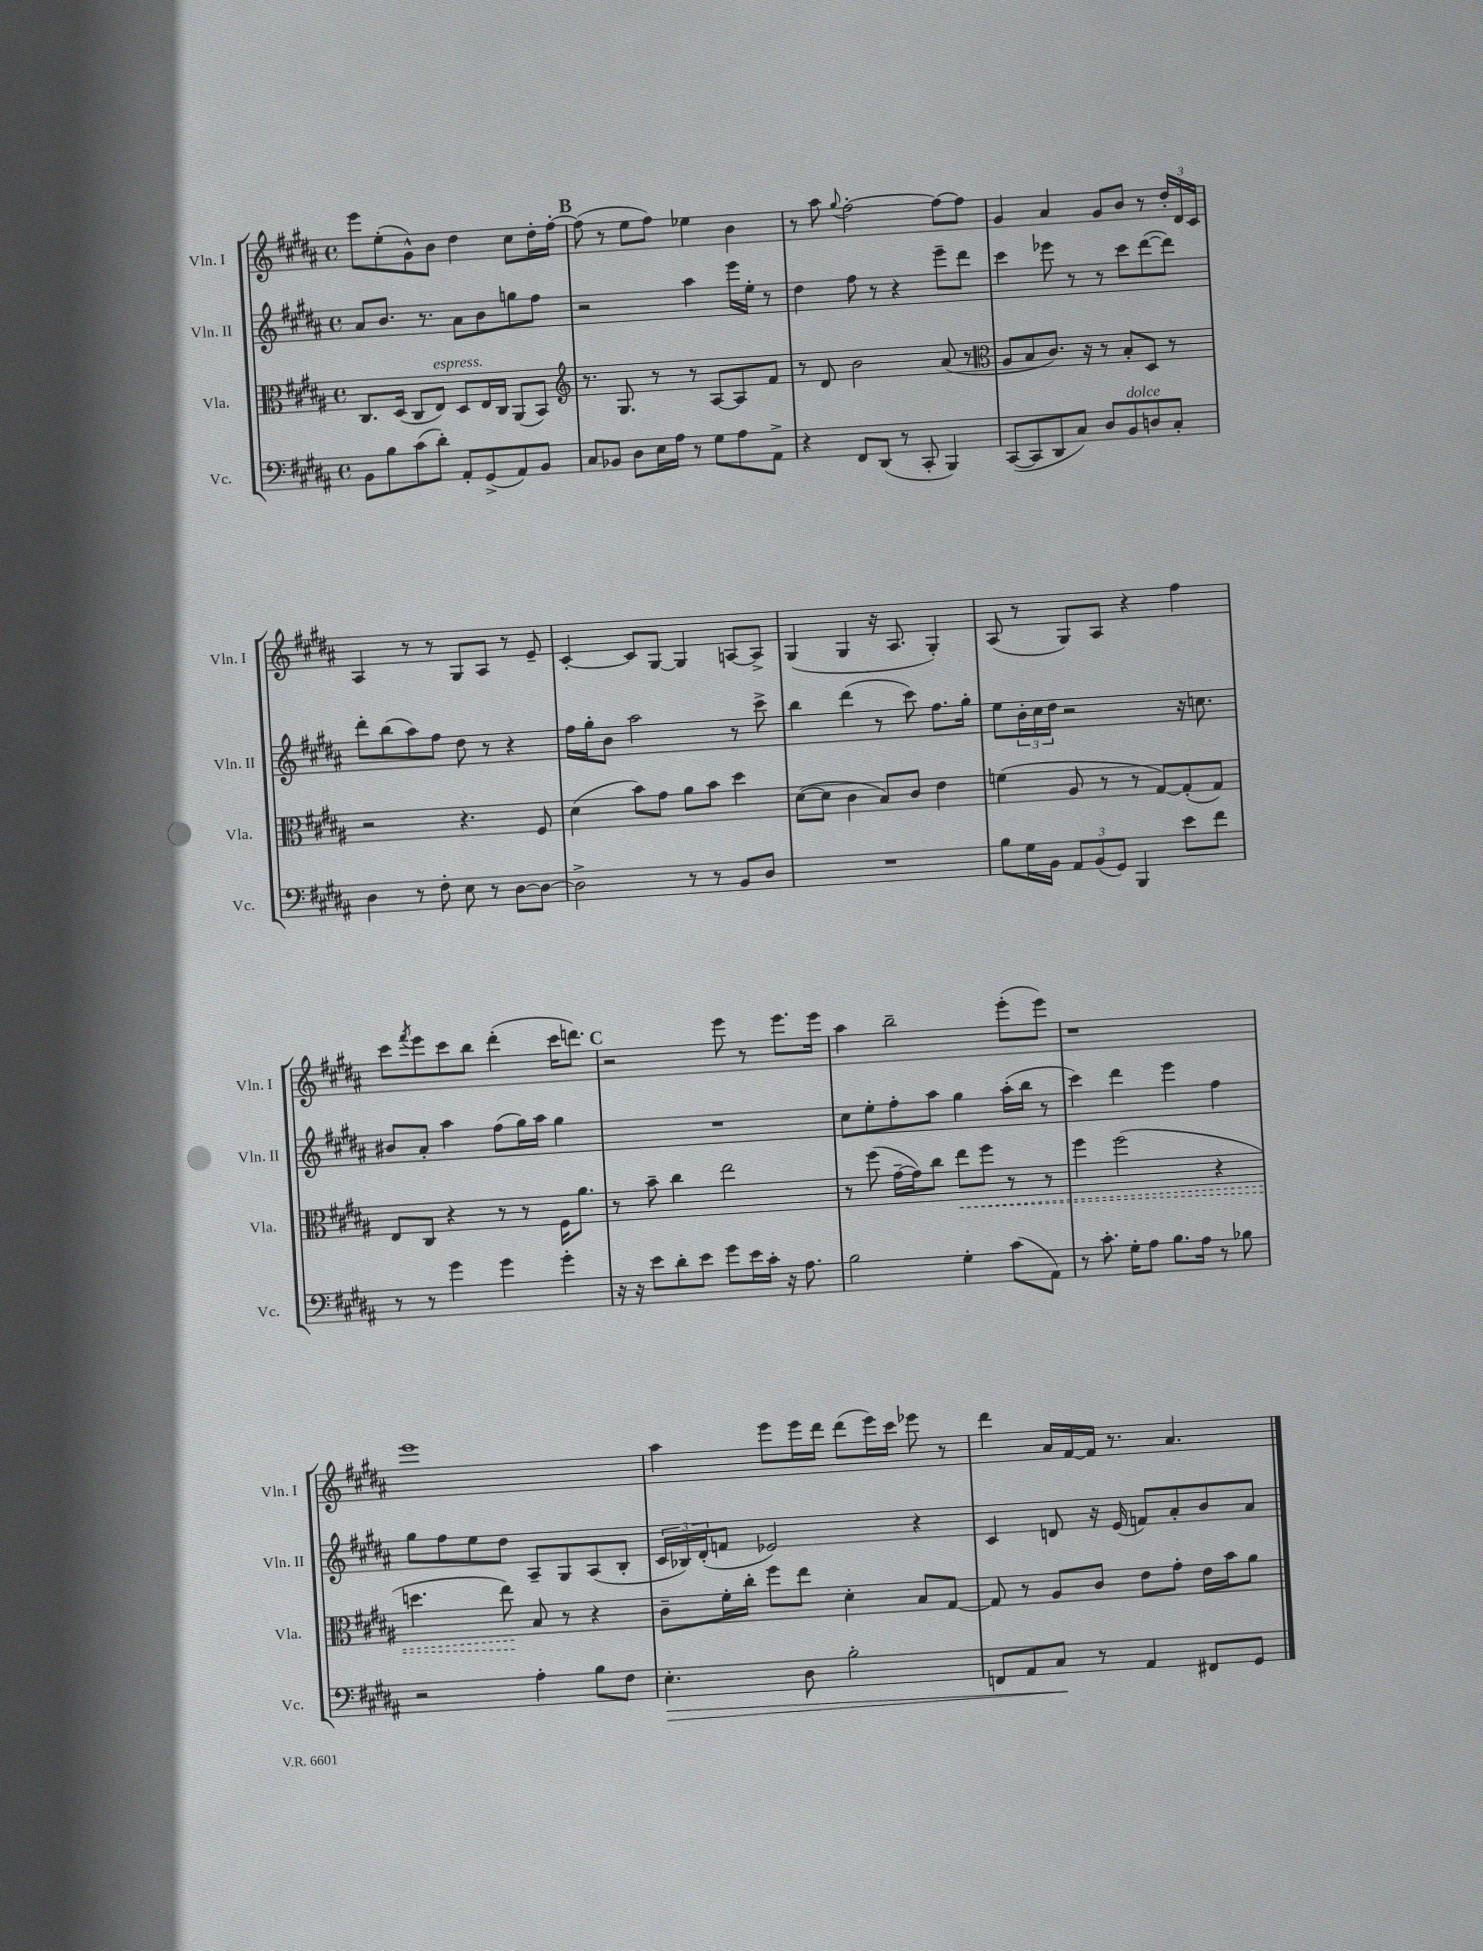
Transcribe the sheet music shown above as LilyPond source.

<<
\new StaffGroup <<
\new Staff = "s0" \with { instrumentName = "Vln. I" shortInstrumentName = "Vln. I" } {
    \clef treble \key b \major \defaultTimeSignature \time 4/4
    e'''8 e''8-.( gis'8-^) b'8 dis''4 cis''8 dis''16-. fis''16~-. |
    \mark \markup { \bold "B" } fis''8( r8 e''8 fis''8) ees''4 b'4 |
    r8 ais''8 \appoggiatura { gis''8 } fis''2~-. fis''8~ fis''8 |
    gis'4 ais'4 gis'8 b'8 r8 \tuplet 3/2 { dis''16-. dis'16 cis'16 } |
    ais4 r8 r8 gis8 ais8 r8 e'8-- |
    cis'4~-. cis'8 gis8~ gis4 a8~ a8-> |
    gis4( gis4 r16 ais8. gis4-.) |
    ais8( r8 gis8) ais8 r4 fis''4 |
    cis'''8 \acciaccatura { fis'''8 } e'''8 cis'''8 b''8 dis'''4-.( cis'''16 d'''8.) |
    \mark \markup { \bold "C" } r2 e'''8 r8 e'''8. e'''16 |
    ais''4 b''2-- e'''8-.( e'''8) |
    r1 |
    e'''1 |
    ais''4 e'''8 e'''16 dis'''16 dis'''8( e'''16) cis'''16 ees'''8 r8 |
    dis'''4 ais'16 fis'16~ fis'16 r8. ais'4. \bar "|." |
}
\new Staff = "s1" \with { instrumentName = "Vln. II" shortInstrumentName = "Vln. II" } {
    \clef treble \key b \major \defaultTimeSignature \time 4/4
    ais'8 b'8. r8. ais'8 b'8 g''8 fis''8 |
    \mark \markup { \bold "B" } r2 ais''4 e'''16 e''16-. r8 |
    dis''4 fis''8 r8 r4 e'''8-- dis'''8 |
    cis'''4 ees'''8 r8 r8 cis'''8 dis'''8~( dis'''8) |
    dis'''8-. b''8( ais''8) fis''8 dis''8 r8 r4 |
    fis''16 gis''16-. b'8 ais''2 r8 cis'''8-> |
    b''4 dis'''4( r8 cis'''8) fis''8. gis''16-. |
    e''8 \tuplet 3/2 { b'16-. cis''16 dis''16 } r2 r16 c''8. |
    bis'8 ais'8-. ais''4 fis''8( gis''16) ais''16 gis''4 |
    \mark \markup { \bold "C" } R1 |
    cis''8 e''8-. fis''8-. ais''8 gis''4 ais''16-.( b''16 r8 |
    cis'''4) dis'''4 e'''4 fis''4 |
    gis''8 fis''8 e''8 dis''8 ais8-- gis8 ais8( b8-. |
    \tuplet 3/2 { cis'16 bes16) dis'16-.( } f'8 ees'2) r4 |
    cis'4 d'8 r16 e'16( f'8) ais'8-. b'8 ais'8 \bar "|." |
}
\new Staff = "s2" \with { instrumentName = "Vla." shortInstrumentName = "Vla." } {
    \clef alto \key b \major \defaultTimeSignature \time 4/4
    cis8. dis16( cis8 e8^\markup { \italic "espress." }) dis8 e16 cis16 ais,8( b,8) |
    \mark \markup { \bold "B" } \clef treble r8. gis8. r8 r8 ais8~ ais8 fis'8 |
    r8 dis'8 b'2 ais'8( r8 |
    \clef alto ais8 b8 cis'8.) r16 r8 b8-. dis8 r8 |
    r2 r4. fis8 |
    dis'4( b'8) gis'8 ais'8 b'8 dis''4 |
    dis'8~( dis'8 cis'4 b8) cis'8 e'4 |
    f'4( ais8 r8 r8 gis8~) gis8-.( gis8) |
    e8 cis8 r4 r8 r8 fis16 ais'8. |
    \mark \markup { \bold "C" } r8 b'8-- cis''4 e''2 |
    r8 fis''8( gis'16~-- gis'16) cis''8 \once \override Hairpin.style = #'dashed-line e''8\< fis''8 r8 r8 |
    fis''4 fis''2( r4 |
    d''4. e''8\!) b8 r8 r4 |
    cis'8-- fis'16-. cis''16-. fis''8 e''8 dis'4-. b8 gis8~ |
    gis8 r8 ais8 cis'8 e'8 gis'8-. e'16 b'16 ais'8 \bar "|." |
}
\new Staff = "s3" \with { instrumentName = "Vc." shortInstrumentName = "Vc." } {
    \clef bass \key b \major \defaultTimeSignature \time 4/4
    b,8 b8 cis'8( dis'8-.) ais,8-. gis,8->( ais,8) b,8 |
    \mark \markup { \bold "B" } cis8 bes,8 dis8 e16 ais16 r8 gis8 ais8 ais,8-> |
    r4 fis,8 dis,8( r8 cis,8-. b,,4) |
    cis,8~( cis,8 dis,8 cis8) dis8 b,8^\markup { \italic "dolce" } d8 cis8-. |
    dis4 r8 fis8-. e8 r8 dis8~ dis8~ |
    dis2-> r8 r8 b,8 dis8 |
    R1 |
    b8 gis16 b,16 \tuplet 3/2 { ais,8 b,8( gis,8) } b,,4 e'8 fis'8 |
    r8 r8 gis'4 gis'4 gis'4-. |
    \mark \markup { \bold "C" } r16 r16 e'8 dis'8-. e'8 gis'8 e'16 cis'16-. r16 ais8. |
    b2 gis4-. cis'8( ais,8) |
    r8 cis'8.-. gis16-. ais8 b8. ais16 r8 bes8 |
    r2 ais4-. b8 fis8 |
    e4.-.\> dis8 b2-. |
    f,8 ais,8 cis8\! r8 ais,4 fis,8 gis,8 \bar "|." |
}
>>
>>
\layout { \context { \Score \remove "Bar_number_engraver" } }
